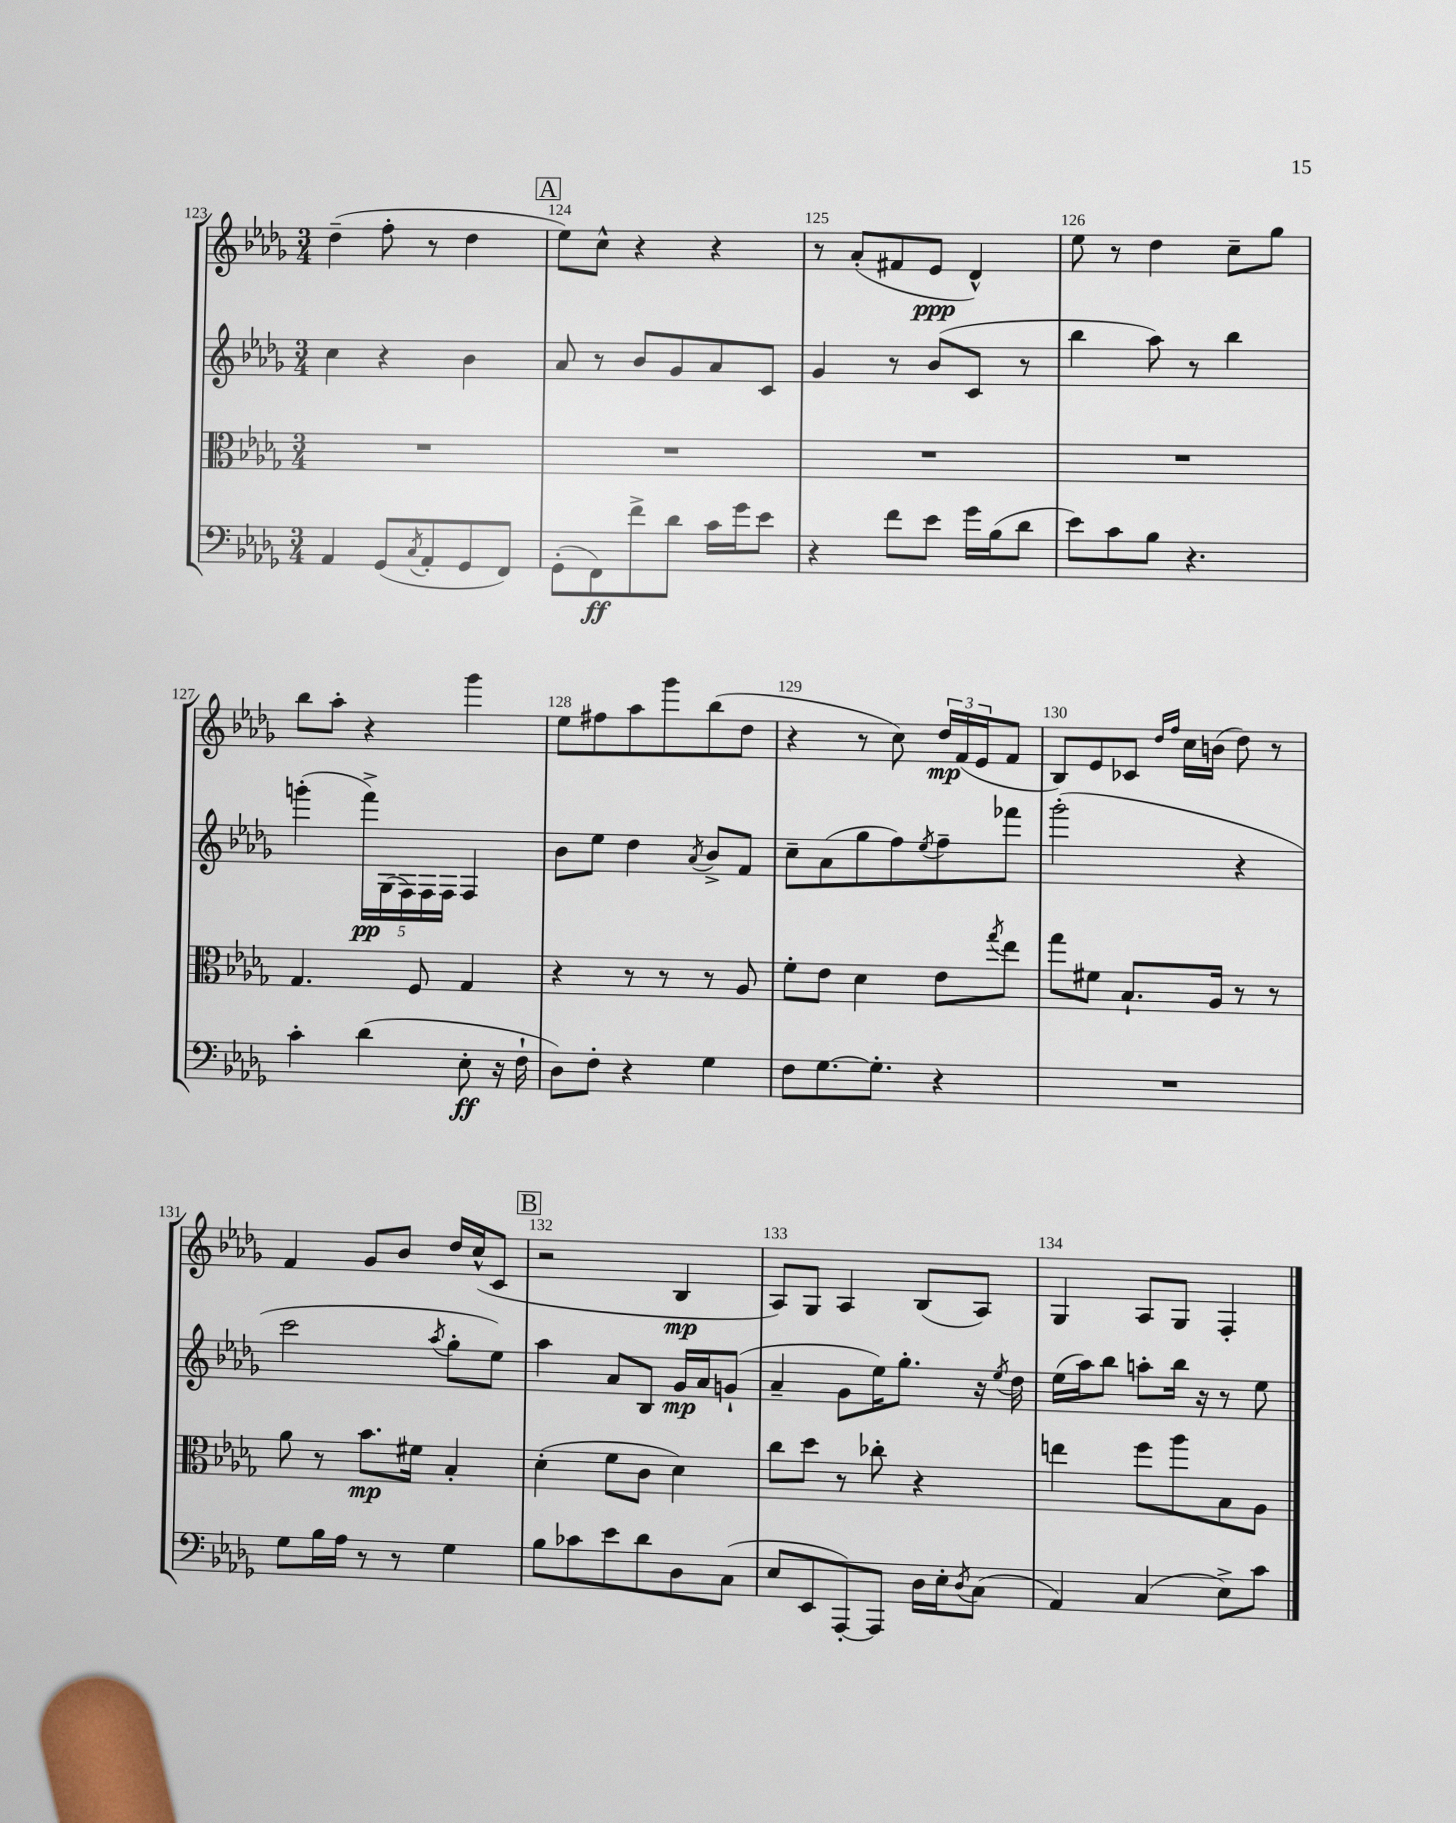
<<
\new StaffGroup <<
\new Staff = "s0" {
    \clef treble \key des \major \numericTimeSignature \time 3/4
    des''4--( f''8-. r8 des''4 |
    \mark \markup { \box "A" } ees''8) c''8-^ r4 r4 |
    r8 aes'8-.( fis'8 ees'8\ppp des'4-^) |
    ees''8 r8 des''4 c''8-- ges''8 |
    bes''8 aes''8-. r4 ges'''4 |
    ees''8 fis''8 aes''8 ges'''8 bes''8( des''8 |
    r4 r8 c''8) \tuplet 3/2 { des''16\mp f'16( ees'16 } f'8 |
    bes8) ees'8 ces'8 \grace { des''16 f''16 } c''16 b'16( des''8) r8 |
    f'4 ges'8 bes'8 des''16 c''16-^( c'8 |
    \mark \markup { \box "B" } r2 bes4\mp |
    aes8) ges8 aes4 bes8( aes8) |
    ges4 aes8 ges8 f4-. \bar "|." |
}
\new Staff = "s1" {
    \clef treble \key des \major \numericTimeSignature \time 3/4
    c''4 r4 bes'4 |
    \mark \markup { \box "A" } aes'8 r8 bes'8 ges'8 aes'8 c'8 |
    ges'4 r8 bes'8( c'8 r8 |
    bes''4 aes''8) r8 bes''4 |
    g'''4-.( \tuplet 5/4 { f'''16->\pp) ges16( f16) f16 f16 } f4 |
    bes'8 ees''8 des''4 \acciaccatura { aes'8 } bes'8-> f'8 |
    c''8-- aes'8( ges''8 f''8) \acciaccatura { ees''8 } f''8-- fes'''8 |
    ges'''2-.( r4 |
    c'''2 \acciaccatura { aes''8 } ges''8-. ees''8) |
    \mark \markup { \box "B" } aes''4 aes'8 bes8 ges'16\mp aes'16 g'8-!( |
    aes'4-- ges'8 ees''16) ges''8.-. r16 \acciaccatura { ees''8 } des''16 |
    ees''16( aes''16) bes''8 a''8-. bes''16 r16 r8 ees''8 \bar "|." |
}
\new Staff = "s2" {
    \clef alto \key des \major \numericTimeSignature \time 3/4
    R2. |
    \mark \markup { \box "A" } R2. |
    R2. |
    R2. |
    ges4. f8 ges4 |
    r4 r8 r8 r8 aes8 |
    f'8-. ees'8 des'4 ees'8 \acciaccatura { ges''8 } ees''8 |
    ges''8 fis'8 bes8.-! aes16 r8 r8 |
    aes'8 r8 bes'8.\mp fis'16 bes4-. |
    \mark \markup { \box "B" } des'4-.( f'8 c'8 des'4) |
    c''8 des''8 r8 ces''8-. r4 |
    e''4 f''8 aes''8 bes8 aes8 \bar "|." |
}
\new Staff = "s3" {
    \clef bass \key des \major \numericTimeSignature \time 3/4
    aes,4 ges,8( \acciaccatura { c8 } aes,8-. ges,8 f,8) |
    \mark \markup { \box "A" } ges,8-.( f,8\ff) f'8-> des'8 c'16 ges'16 ees'8 |
    r4 f'8 ees'8 ges'16 bes16( des'8 |
    ees'8) c'8 bes8 r4. |
    c'4-. des'4( ees8-.\ff r16 f16-! |
    des8) f8-. r4 ges4 |
    f8 ges8.~ ges8.-. r4 |
    R2. |
    ges8 bes16 aes16 r8 r8 ges4 |
    \mark \markup { \box "B" } bes8 ces'8 ees'8 des'8 des8 c8( |
    ees8 ees,8 aes,,8~-.) aes,,8 des16 ees16-. \acciaccatura { des8 } c8( |
    aes,4) c4( ees8->) c'8 \bar "|." |
}
>>
>>
\layout { \context { \Score currentBarNumber = #123 \override BarNumber.break-visibility = ##(#f #t #t) barNumberVisibility = #all-bar-numbers-visible } }
